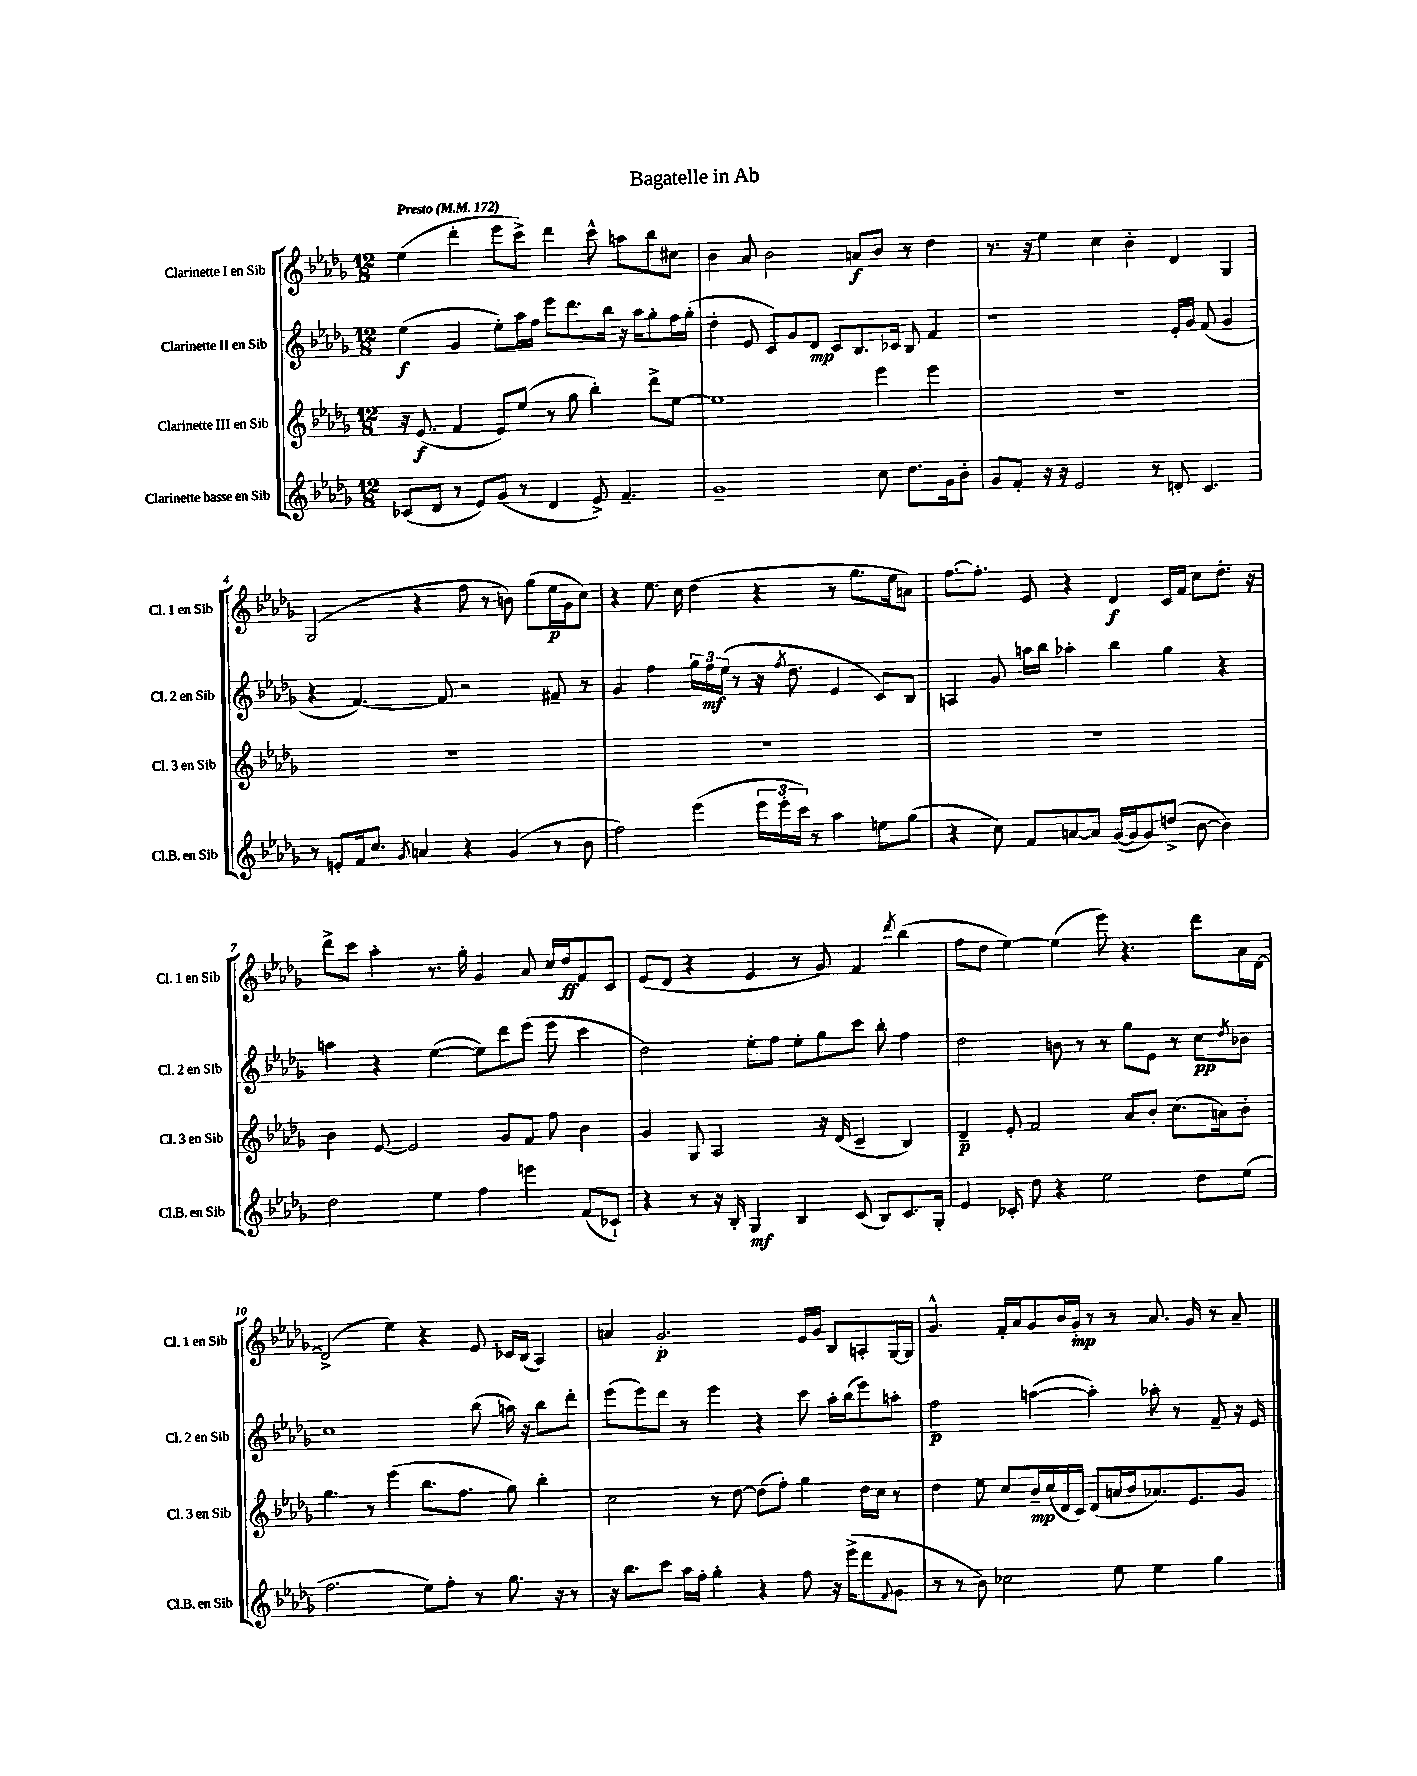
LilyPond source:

\header { title = "Bagatelle in Ab" }
<<
\new StaffGroup <<
\new Staff = "s0" \with { instrumentName = "Clarinette I en Sib" shortInstrumentName = "Cl. 1 en Sib" } {
    \clef treble \key des \major \numericTimeSignature \time 12/8 \tempo "Presto" 4 = 172
    ees''4( des'''4-. ees'''8 c'''8->) des'''4 c'''8-^ a''8 bes''8 cis''8 |
    bes'4 aes'8 bes'2 a'8\f bes'8 r8 des''4 |
    r8. r16 ees''4 c''4 bes'4-. des'4 ges4 |
    ges2( r4 f''8 r8 b'8) ges''8( ees''16\p ges'16 c''8) |
    r4 ees''8. c''16 des''4( r4 r8 ges''8. ees''16 a'8) |
    f''8.~ f''8.-. ees'8 r4 des'4\f c'16 f'16 c''8 des''8.-. r16 |
    des'''8-> c'''8 aes''4-. r8. ges''16-. ges'4 aes'8 c''16 des''16\ff f'8 c'8 |
    ees'8( des'8 r4 ees'4 r8 ges'8) f'4 \acciaccatura { des'''8 } bes''4( |
    f''8 des''8 ees''4~) ees''4( ees'''8) r4. des'''8 aes'16 des'16~ |
    des'2->( ees''4) r4 ees'8 ces'16 bes16( aes4) |
    a'4 ges'2.-.\p ees'16 ges'16 bes8 a8-. ges16~ ges16 |
    ges'4.-^ f'16-. aes'16 ges'8 bes'16 ges'16-.\mp r8 r8 aes'8. ges'16 r8 aes'8-- \bar "|." |
}
\new Staff = "s1" \with { instrumentName = "Clarinette II en Sib" shortInstrumentName = "Cl. 2 en Sib" } {
    \clef treble \key des \major \numericTimeSignature \time 12/8
    ees''4\f( ges'4 ees''8-.) aes''16 f''16 ees'''8 des'''8. bes''16 r16 aes''16 ges''8-. f''16 ges''16-.( |
    des''4-. ees'8 c'8) ges'8 des'8\mp c'8 bes8. ces'16 bes8 f'4 |
    r1 ees'16-. ges'16 f'8( ges'4 |
    r4 f'4.~) f'8 r2 fis'8-- r8 |
    ges'4 f''4 \tuplet 3/2 { ges''16 f''16\mf ees''16( } r8 r16 \acciaccatura { f''8 } des''8. ees'4 c'8) bes8 |
    a4 ges'8 a''16 bes''16 aes''4-. bes''4 ges''4 r4 |
    a''4 r4 ees''4~( ees''8) des'''8 ees'''8( ees'''8 c'''4 |
    des''2) ees''8-. f''8 ees''8-. ges''8 c'''8 bes''8-. f''4 |
    des''2 b'8 r8 r8 ges''8 ees'8 r8 c''8\pp \acciaccatura { des''8 } bes'8 |
    c''1 bes''8( a''16) r16 bes''8 des'''8-. |
    ees'''8( ees'''8) des'''8 r8 ees'''4 r4 c'''8 aes''16-. bes''16( ees'''8) a''8-. |
    f''2\p a''4~( a''4-.) aes''8-. r8 f'8-- r16 ees'16 \bar "|." |
}
\new Staff = "s2" \with { instrumentName = "Clarinette III en Sib" shortInstrumentName = "Cl. 3 en Sib" } {
    \clef treble \key des \major \numericTimeSignature \time 12/8
    r16 ees'8.\f( f'4 ees'8) ees''8( r8 ges''8 bes''4-.) des'''8-> ees''8~ |
    ees''1 ees'''4 ees'''4 |
    R1. |
    R1. |
    R1. |
    R1. |
    bes'4 ees'8~ ees'2 ges'8 f'8 f''8 bes'4 |
    ges'4 ges8 aes2 r16 des'16( c'4-- bes4) |
    des'4--\p ees'8-. f'2 aes'8 bes'8-. c''8.( a'16) bes'8-. |
    ges''4. r8 ees'''4( bes''8. f''8. ges''8) bes''4-. |
    c''2 r8 des''8~ des''8( f''8-.) ges''4 des''16 c''16 r8 |
    des''4 ees''8 c''8 bes'16--\mp c''16( des'16 c'16) des'8( a'16 bes'16 aes'8.) ees'8. ges'8 \bar "|." |
}
\new Staff = "s3" \with { instrumentName = "Clarinette basse en Sib" shortInstrumentName = "Cl.B. en Sib" } {
    \clef treble \key des \major \numericTimeSignature \time 12/8
    ces'8( des'8 r8 ees'8) ges'8( r8 des'4 ees'8->) f'4.-- |
    ges'1-- c''8 des''8. ges'16 bes'8-. |
    ges'8 f'8-. r16 r16 ees'2 r8 d'8-. c'4. |
    r8 e'8-. f'16 c''8. \acciaccatura { ges'8 } a'4 r4 ges'4( r8 bes'8 |
    f''2) ees'''4( \tuplet 3/2 { ees'''16 ees'''16-. c'''16) } r8 aes''4 e''8 ges''8( |
    r4 c''8) f'8 a'8~ a'8 ges'16~( ges'16 ges'8) d''8->( bes'8~ bes'4) |
    des''2 ees''4 f''4 e'''4 f'8( ces'8-!) |
    r4 r8 r16 bes16-. ges4\mf bes4 c'8( bes8) c'8. ges16-. |
    ees'4 ces'8-. des''8 r4 ees''2 des''8 ees''8( |
    f''2. ees''8) f''8-. r8 ges''8. r16 r8 |
    r16 bes''8. c'''8 aes''16 f''16-. ges''4-. r4 f''8 r16 ees'''16->( des'''8 \appoggiatura { f'8 } ges'8 |
    r8 r8 bes'8) ces''2 ees''8 ees''4 ges''4 \bar "|." |
}
>>
>>
